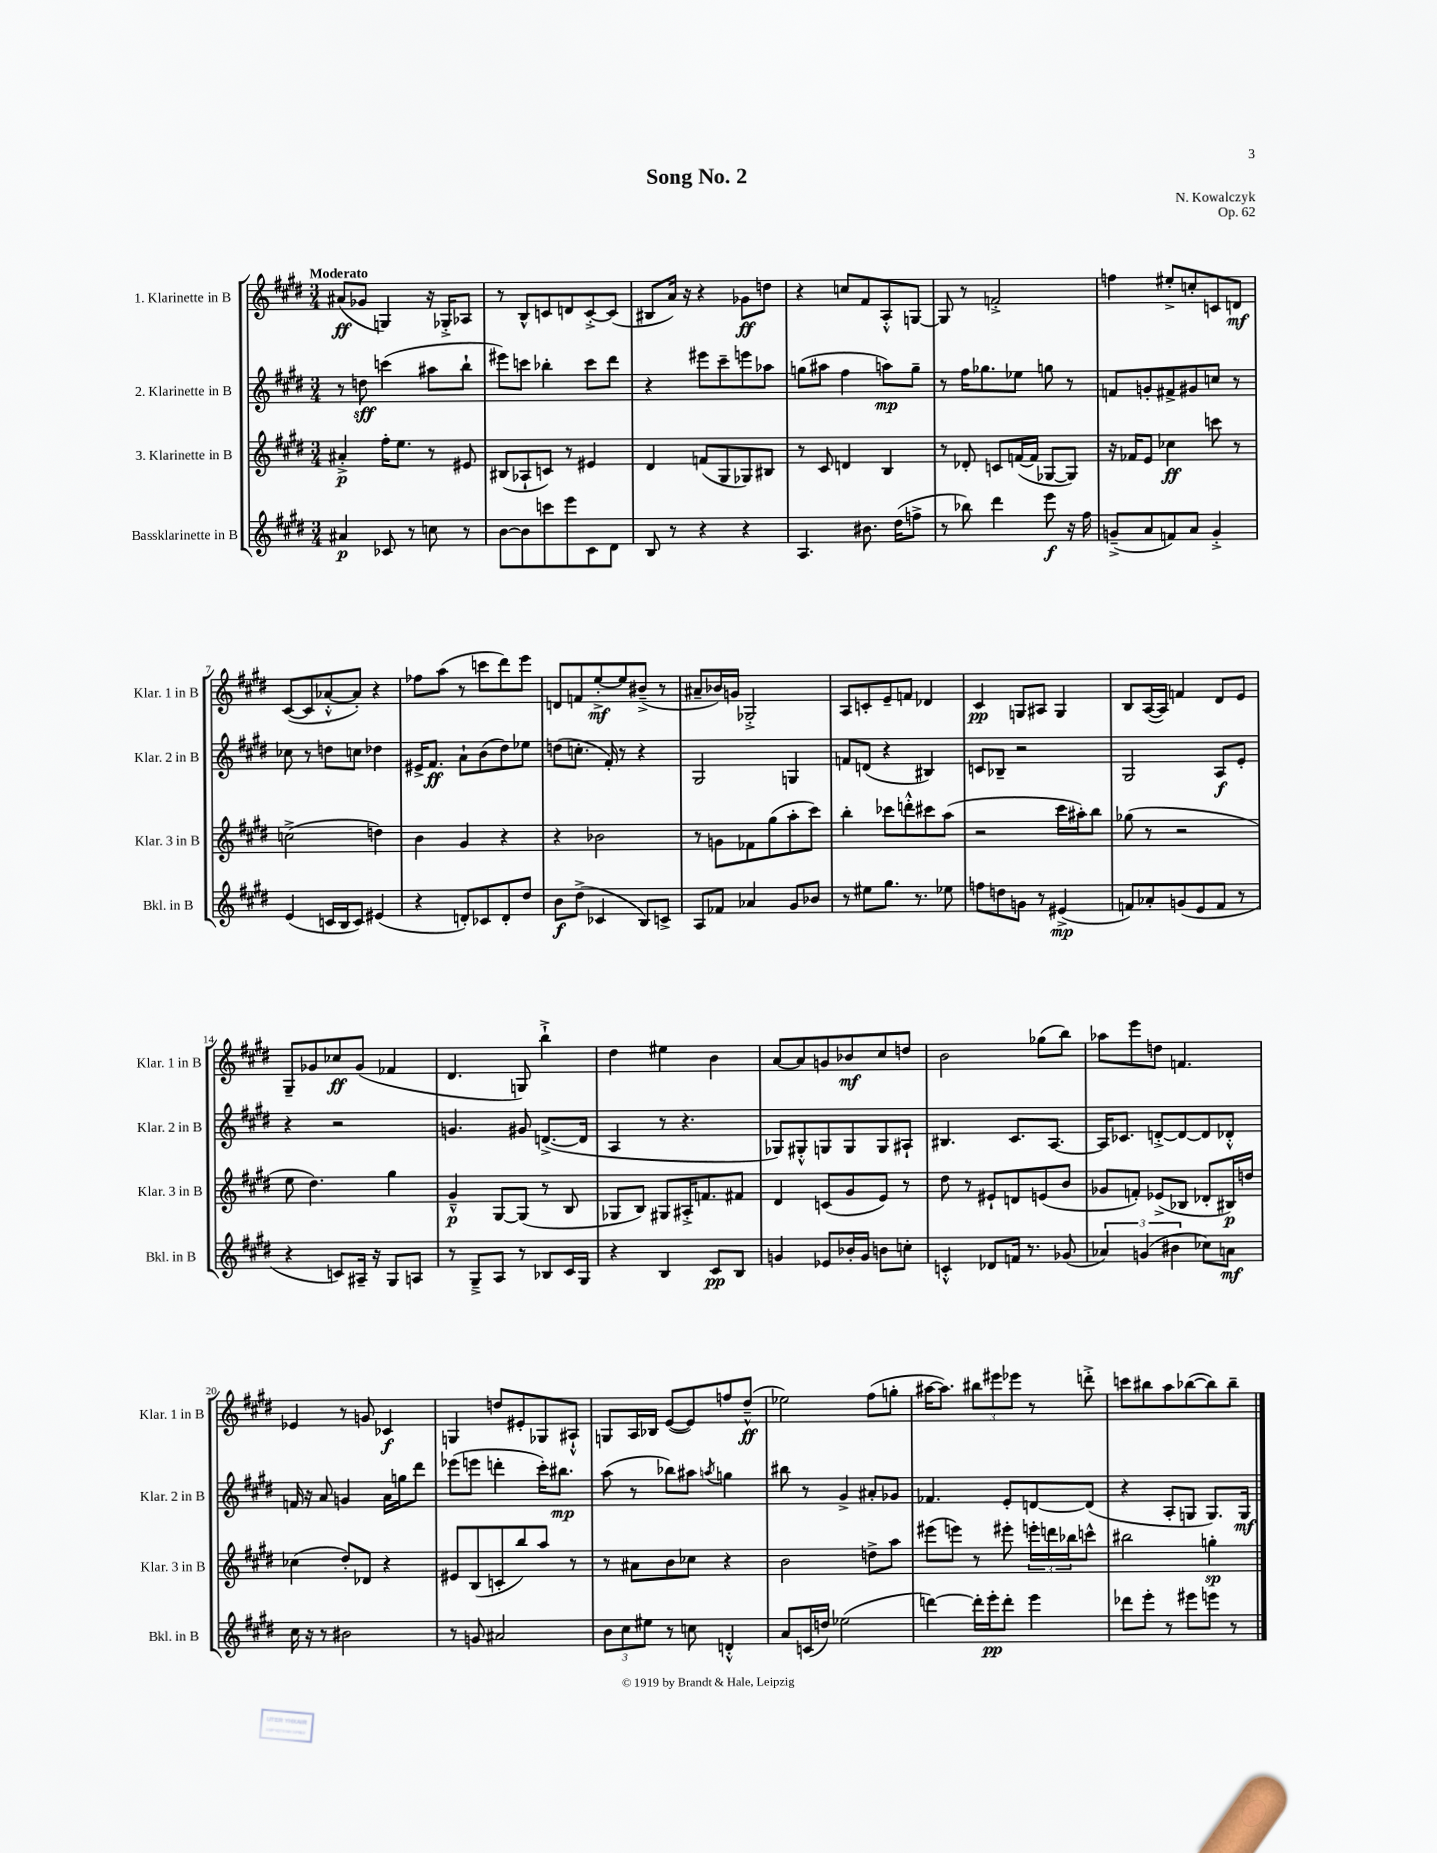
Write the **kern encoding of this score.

**kern	**dynam	**kern	**dynam	**kern	**dynam	**kern	**dynam
*part4	*part4	*part3	*part3	*part2	*part2	*part1	*part1
*staff4	*staff4	*staff3	*staff3	*staff2	*staff2	*staff1	*staff1
*I"Bassklarinette in B	*	*I"3. Klarinette in B	*	*I"2. Klarinette in B	*	*I"1. Klarinette in B	*
*I'Bkl. in B	*	*I'Klar. 3 in B	*	*I'Klar. 2 in B	*	*I'Klar. 1 in B	*
*clefG2	*	*clefG2	*	*clefG2	*	*clefG2	*
*k[f#c#g#d#]	*	*k[f#c#g#d#]	*	*k[f#c#g#d#]	*	*k[f#c#g#d#]	*
*M3/4	*	*M3/4	*	*M3/4	*	*M3/4	*
=1	=1	=1	=1	=1	=1	=1	=1
!	!	!	!	!	!	!LO:TX:a:B:t=Moderato	!
4a#X/	p	4a#X'^/	p	8r	.	(8a#X/L	ff
.	.	.	.	8ddn\	sff	8g-X/J	.
8c-X/	.	16ff#'\KL	.	(4cccn\	.	4Gn/)	.
.	.	8.ee\J	.	.	.	.	.
8r	.	.	.	.	.	.	.
8ccn\	.	8r	.	8aa#X\L	.	16r	.
.	.	.	.	.	.	16G-X'^/KL	.
8r	.	8e#X/	.	8bb`\J	.	8A-X/J	.
=2	=2	=2	=2	=2	=2	=2	=2
[8b\L	.	(8B#X/L	.	8eee#X\L)	.	8r	.
8b\]	.	8A-X`/	.	8cccn\J	.	8B^^/L	.
8cccn\	.	8cn/J)	.	4bb-X'\	.	8cn/	.
8eee\	.	8r	.	.	.	8dn/	.
8c#\	.	4e#X/	.	8ccc\L	.	[8c'^/	.
8d#\J	.	.	.	8ddd#\J	.	(8c/J]	.
=3	=3	=3	=3	=3	=3	=3	=3
8B/	.	4d#/	.	4r	.	8B#X/L	.
8r	.	.	.	.	.	16a/Jk)	.
.	.	.	.	.	.	16r	.
4r	.	(8fn/L	.	8eee#X\L	.	4r	.
.	.	8G#/	.	8ccc#~\	.	.	.
4r	.	8G-X/)	.	8eeen\	.	8g-X\L	ff
.	.	8B#X/J	.	8aa-X\J	.	8ddn\J	.
=4	=4	=4	=4	=4	=4	=4	=4
4.A/	.	8r	.	(8ggn\L	.	4r	.
.	.	8c#/	.	8aa#X\J	.	.	.
.	.	4dn/	.	4ff#\	.	8ccn/L	.
8.b#X\	.	.	.	.	.	8f#/	.
.	.	4B/	.	8aan\L)	mp	8A'^^/	.
(16dd#\KL	.	.	.	.	.	.	.
8ffn^\J	.	.	.	8gg~\J	.	[8Gn/J	.
=5	=5	=5	=5	=5	=5	=5	=5
8r	.	8r	.	8r	.	8G/]	.
8bb-X\)	.	8d-X'/	.	16ff#\KL	.	8r	.
.	.	.	.	8.gg-X\	.	.	.
4ddd#\	.	8cn/L	.	.	.	2fn'^/	.
.	.	([16fn/L	.	8ee-X\J	.	.	.
.	.	16f/JJ]	.	.	.	.	.
8eee\	f	[8G-X/L	.	8ggn\	.	.	.
16r	.	8G-/J])	.	8r	.	.	.
16ff#\	.	.	.	.	.	.	.
=6	=6	=6	=6	=6	=6	=6	=6
(8gn~^/L	.	16r	.	8fn/L	.	4ffn\	.
.	.	16f-X/KL	.	.	.	.	.
8a/	.	8e/J	.	8gn'/	.	.	.
8fn/)	.	4cc-X\	ff	8f#X^/	.	8ee#X'^/L	.
8a/J	.	.	.	8g#X/	.	8ccn'/	.
4g'^/	.	8cccn\	.	8ccn/J	.	8cn/	.
.	.	8r	.	8r	.	8dn/J	mf
!!LO:LB:g=z
=7	=7	=7	=7	=7	=7	=7	=7
(4e/	.	(2ccn^\	.	8cc-X\	.	([8c#/L	.
.	.	.	.	8r	.	8c#/]	.
16cn/LL	.	.	.	8ddn\L	.	[8a-X'^^/	.
16B/J	.	.	.	.	.	.	.
8c/J)	.	.	.	8ccn\J	.	8a-'/J])	.
(4e#X/	.	4ddn\)	.	4dd-X\	.	4r	.
=8	=8	=8	=8	=8	=8	=8	=8
4r	.	4b\	.	16e#X^/KL	.	8ff-X\L	.
.	.	.	.	8.f#/J	ff	.	.
.	.	.	.	.	.	(8aa\J	.
8dn'/L)	.	4g#/	.	8a`\L	.	8r	.
8c-X/	.	.	.	(8b\	.	8cccn\L	.
8d'/	.	4r	.	8dd#\)	.	8ddd#\)	.
8dd#/J	.	.	.	8ee-X\J	.	8eee\J	.
=9	=9	=9	=9	=9	=9	=9	=9
8b\L	f	4r	.	(8ddn\L	.	8dn/L	.
(8dd#^\J	.	.	.	8.ccn'\J	.	8fn/	.
4c-X/	.	2b-X\	.	.	.	[8ee'^/	mf
.	.	.	.	16f#'/)	.	.	.
.	.	.	.	8r	.	8ee/]	.
8B/L)	.	.	.	4r	.	(8b#X~^/J	.
8cn^/J	.	.	.	.	.	8r	.
=10	=10	=10	=10	=10	=10	=10	=10
8A/L	.	8r	.	2G#/	.	8a#X~/L	.
8f-X/J	.	8gn\L	.	.	.	16b-X/L)	.
.	.	.	.	.	.	16gn/JJ	.
4a-X/	.	8f-X\	.	.	.	2G-X'^/	.
.	.	(8gg#\	.	.	.	.	.
8g#/L	.	8aa'\	.	4Gn/	.	.	.
8b-X/J	.	8ccc#\J)	.	.	.	.	.
=11	=11	=11	=11	=11	=11	=11	=11
8r	.	4bb'\	.	8fn/L	.	8A/L	.
8ee#X\L	.	.	.	(8dn/J	.	8cn'/	.
8.gg#\J	.	8ccc-X\L	.	4r	.	8e~/	.
.	.	8dddn'^^\	.	.	.	8fn/J	.
8.r	.	.	.	.	.	.	.
.	.	8ccc#X\	.	4B#X/)	.	4d-X/	.
8ee-X\	.	(8aa\J	.	.	.	.	.
=12	=12	=12	=12	=12	=12	=12	=12
8ffn\L	.	2r	.	8cn/L	.	4c#/	pp
8ddn\	.	.	.	8B-X~/J	.	.	.
8gn\J	.	.	.	2r	.	8Gn/L	.
8r	.	.	.	.	.	8A#X/J	.
(4e#X^/	mp	16ccc#\LL	.	.	.	4G/	.
.	.	16aa#X'\J)	.	.	.	.	.
.	.	8bb\J	.	.	.	.	.
=13	=13	=13	=13	=13	=13	=13	=13
8fn/L)	.	(8gg-X\	.	2G#/	.	8B/L	.
8a-X'/	.	8r	.	.	.	([16A/L	.
.	.	.	.	.	.	16A/JJ])	.
(8gn/	.	2r	.	.	.	4fn/	.
8e/	.	.	.	.	.	.	.
8f/J	.	.	.	8A/L	f	8d#/L	.
8r	.	.	.	8e'/J	.	8e/J	.
!!LO:LB:g=z
=14	=14	=14	=14	=14	=14	=14	=14
4r	.	8ee\	.	4r	.	8G#~/L	.
.	.	4.dd#\)	.	.	.	8g-X/	.
8cn/L)	.	.	.	2r	.	8cc-X/	ff
16A#X~/Jk	.	.	.	.	.	(8g-/J	.
16r	.	.	.	.	.	.	.
8G#/L	.	4gg#\	.	.	.	4f-X/	.
8An/J	.	.	.	.	.	.	.
=15	=15	=15	=15	=15	=15	=15	=15
8r	.	4g#~^^/	p	4.gn/	.	4.d#/	.
8G#~^/L	.	.	.	.	.	.	.
8A/J	.	[8G#/L	.	.	.	.	.
8r	.	(8G#/J]	.	8g#X/	.	8Gn/)	.
8B-X/L	.	8r	.	([8.dn^/L	.	4bb`^\	.
16c#/L	.	8B/	.	.	.	.	.
16G#/JJ	.	.	.	16d/Jk]	.	.	.
=16	=16	=16	=16	=16	=16	=16	=16
4r	.	8G-X/L	.	4A/	.	4dd#\	.
.	.	8B/J)	.	.	.	.	.
4B/	.	8G#X/L	.	8r	.	4ee#X\	.
.	.	16A#X'^/K	.	4.r	.	.	.
.	.	8.fn/	.	.	.	.	.
8c#/L	pp	.	.	.	.	4b\	.
8B/J	.	8f#X/J	.	.	.	.	.
=17	=17	=17	=17	=17	=17	=17	=17
4gn/	.	4d#/	.	8G-X/L)	.	[8a/L	.
.	.	.	.	8G#X'^^/	.	8a/]	.
8e-X/L	.	(8cn/L	.	8Gn/	.	8gn/	.
16b-X'/L	.	8g#/	.	8G/	.	8b-X/	mf
16g/JJ	.	.	.	.	.	.	.
8bn\L	.	8e/J)	.	8G/	.	8cc#/	.
8ccn'\J	.	8r	.	8A#X`/J	.	8ddn/J	.
=18	=18	=18	=18	=18	=18	=18	=18
4cn'^^/	.	8dd#\	.	4.B#X/	.	2b\	.
.	.	8r	.	.	.	.	.
8d-X/L	.	8e#X`/L	.	.	.	.	.
16fn/Jk	.	8dn/	.	8.c#/L	.	.	.
8.r	.	.	.	.	.	.	.
.	.	(8en/	.	.	.	(8gg-X\L	.
.	.	.	.	[8.A/J	.	.	.
(8g-X/	.	8b/J	.	.	.	8bb\J)	.
=19	=19	=19	=19	=19	=19	=19	=19
6a-X/)	.	8g-X/L	.	16A/KL]	.	8aa-X\L	.
.	.	.	.	8.c-X/J	.	.	.
.	.	8fn'/J)	.	.	.	8eee\	.
(6gn/	.	.	.	.	.	.	.
.	.	(8e-X^/L	.	[8dn'^/L	.	8ddn\J	.
6b#X\	.	.	.	.	.	.	.
.	.	8B-X/J	.	8d/_	.	4.fn/	.
8cc-X\L)	.	8d-X'/L	.	8d/]	.	.	.
8an\J	mf	16B#X/L)	p	8d-X'^^/J	.	.	.
.	.	16ddn/JJ	.	.	.	.	.
!!LO:LB:g=z
=20	=20	=20	=20	=20	=20	=20	=20
16cc#\	.	(4cc-X\	.	16fn/	.	4e-X/	.
16r	.	.	.	16r	.	.	.
8r	.	.	.	8a/	.	.	.
2b#X\	.	8dd#'/L)	.	4gn/	.	8r	.
.	.	8d-X/J	.	.	.	8gn/	.
.	.	4r	.	16a\LL	.	4c-X/	f
.	.	.	.	16ggn\J	.	.	.
.	.	.	.	8ddd#\J	.	.	.
=21	=21	=21	=21	=21	=21	=21	=21
8r	.	8e#X/L	.	(8eee-X\L	.	4Gn/	.
8gn/	.	(8B/	.	8eeen\J	.	.	.
2a#X/	.	8cn'/	.	4dddn'\	.	8ddn/L	.
.	.	8bb/)	.	.	.	8e#X'/	.
.	.	8aa/J	.	16ccc#'\KL)	.	8G-X/	.
.	.	.	.	8.bb#X\J	mp	.	.
.	.	8r	.	.	.	8A#X`^^/J	.
=22	=22	=22	=22	=22	=22	=22	=22
12b\L	.	8r	.	(8aa\	.	8Gn/L	.
12cc#\	.	.	.	.	.	.	.
.	.	8a#X\L	.	8r	.	16A/L	.
12ee#X\J	.	.	.	.	.	.	.
.	.	.	.	.	.	16B-X/JJ	.
8r	.	8b\	.	8bb-X\L)	.	([8e/L	.
8ccn\	.	8cc-X\J	.	8aa#X\J	.	8e/])	.
.	.	.	.	8qaan/	.	.	.
4dn'^^/	.	4r	.	4ggn\	.	8ffn/	.
.	.	.	.	.	.	(8dd#~^^/J	ff
=23	=23	=23	=23	=23	=23	=23	=23
8a/L	.	2b\	.	8bb#X\	.	2ee-X\)	.
(16cn/L	.	.	.	8r	.	.	.
16ddn/JJ)	.	.	.	.	.	.	.
(2ee-X\	.	.	.	4g#^/	.	.	.
.	.	8ddn^\L	.	8a#X'/L	.	(8ff#\L	.
.	.	8aa\J	.	8g-X/J	.	8ggn'\J	.
=24	=24	=24	=24	=24	=24	=24	=24
[4dddn\)	.	(8eee#X\L	.	4.f-X/	.	[16aa#X\KL	.
.	.	.	.	.	.	8.aa#\J])	.
.	.	8eeen\J)	.	.	.	.	.
16ddd'\LL]	.	8r	.	.	.	12bb#X\L	.
16eee'\J	pp	.	.	.	.	.	.
.	.	.	.	.	.	12eee#X\	.
8ddd'\J	.	8eee#X'\	.	8e'/L	.	.	.
.	.	.	.	.	.	12eee-X\J	.
4eee\	.	24eeen'\LL	.	[8dn/	.	8r	.
.	.	24dddn\	.	.	.	.	.
.	.	24bb-X\J	.	.	.	.	.
.	.	8cccn^^\J	.	(8d/J]	.	8dddn'^\	.
=25	=25	=25	=25	=25	=25	=25	=25
8ddd-X\L	.	2bb#X\	.	4r	.	8cccn\L	.
8eee'\J	.	.	.	.	.	8bb#X\	.
8r	.	.	.	8A'/L	.	8aa\	.
8eee#X\L	.	.	.	8Gn/J	.	([8bb-X\	.
8eeen\J	.	4ggn'\	sp	8.G/L)	.	8bb-\])	.
8r	.	.	.	.	.	8bb-~\J	.
.	.	.	.	16G/Jk	mf	.	.
==	==	==	==	==	==	==	==
*-	*-	*-	*-	*-	*-	*-	*-
